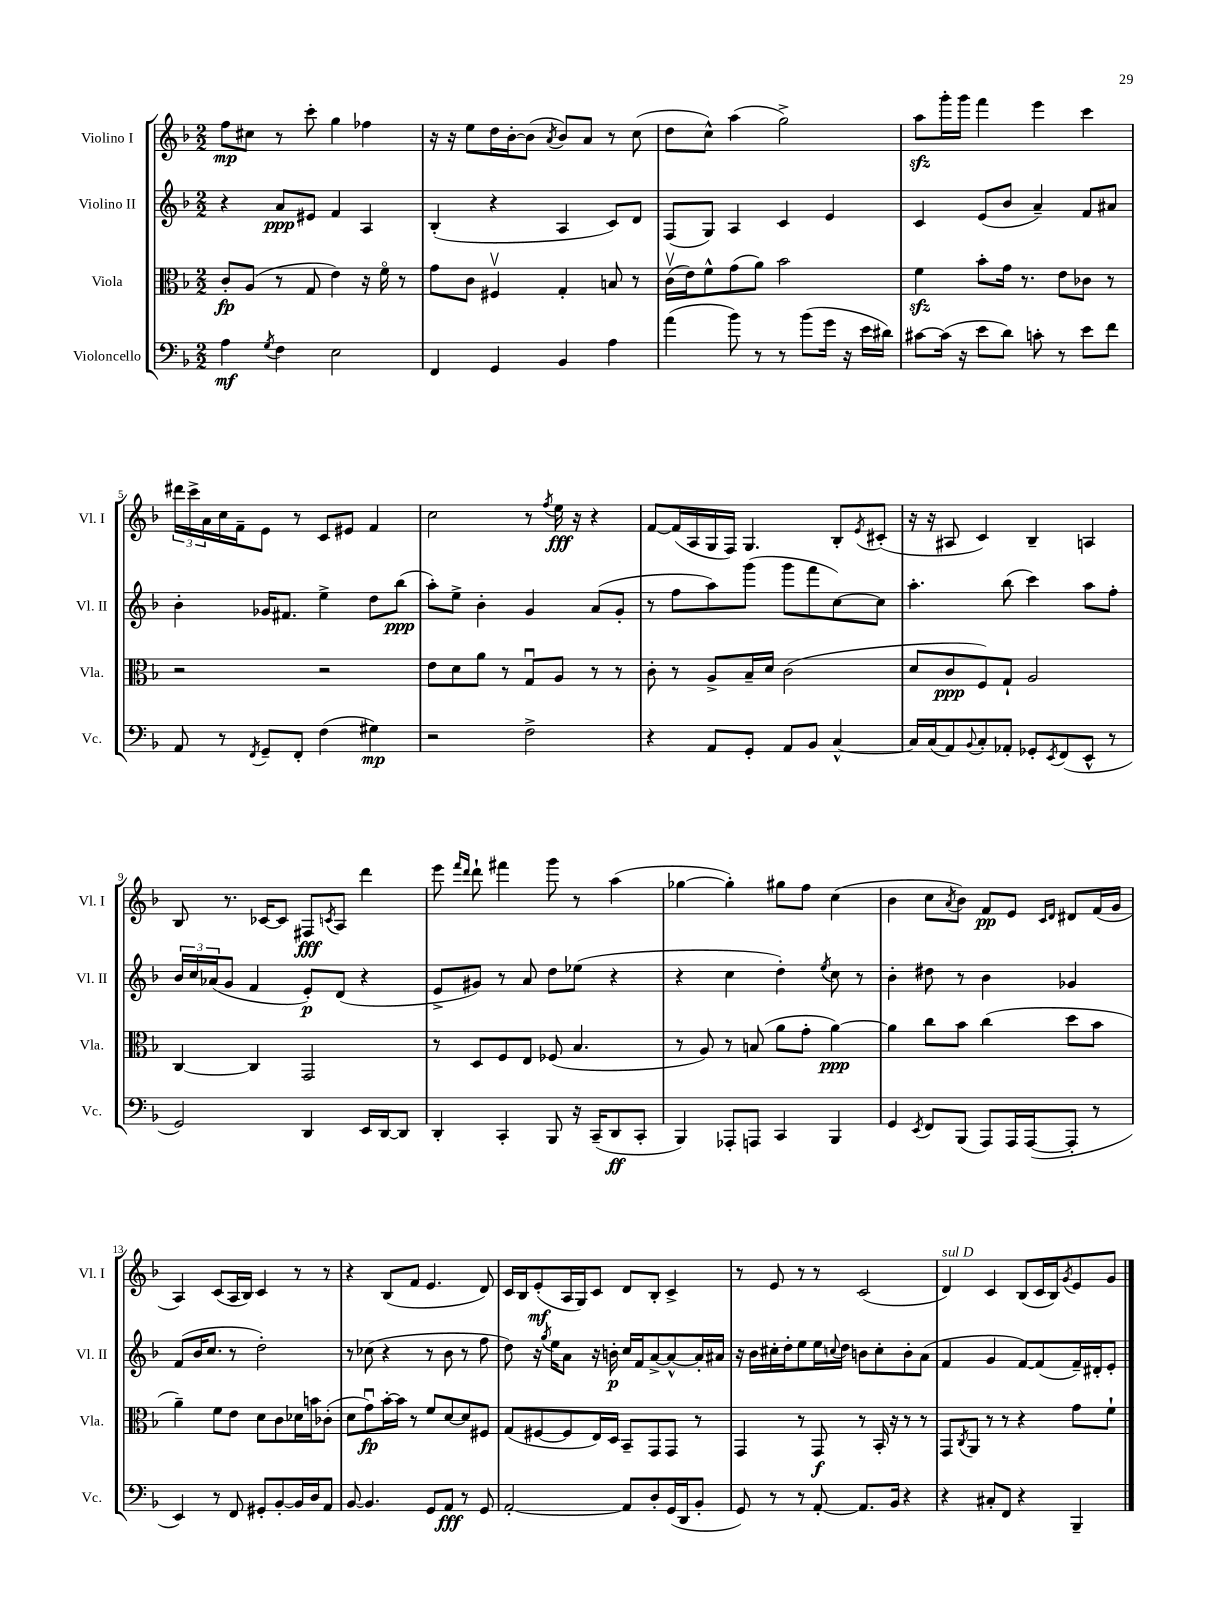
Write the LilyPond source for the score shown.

<<
\new StaffGroup <<
\new Staff = "s0" \with { instrumentName = "Violino I" shortInstrumentName = "Vl. I" } {
    \clef treble \key f \major \numericTimeSignature \time 2/2
    f''8\mp cis''8 r8 c'''8-. g''4 fes''4 |
    r16 r16 e''8 d''16 bes'16~-. bes'8( \acciaccatura { a'8 } bes'8) a'8 r8 c''8( |
    d''8 c''8-^) a''4( g''2->) |
    a''8\sfz g'''16-. g'''16 f'''4 e'''4 c'''4 |
    \tuplet 3/2 { dis'''16 c'''16-> a'16 } c''16 f'16-- e'8 r8 c'8 eis'8 f'4 |
    c''2 r8 \acciaccatura { f''8 } e''16\fff r16 r4 |
    f'8~ f'16( a16 g16 f16) g4. bes8-. \acciaccatura { e'8 } cis'8-.( |
    r16 r16 ais8 c'4) bes4-- a4 |
    bes8 r8. ces'16~ ces'8 fis8\fff \acciaccatura { c'8 } a8 d'''4 |
    e'''8 \grace { f'''16 d'''16 } d'''8-! fis'''4 g'''8 r8 a''4( |
    ges''4~ ges''4-.) gis''8 f''8 c''4( |
    bes'4 c''8 \acciaccatura { a'8 } bes'8) f'8\pp e'8 \grace { c'16 d'16 } dis'8 f'16( g'16 |
    a4) c'8( a16 bes16) c'4 r8 r8 |
    r4 bes8( f'8 e'4. d'8) |
    c'16 bes16 e'8-.\mf( a16 g16) c'8 d'8 bes8-. c'4-> |
    r8 e'8 r8 r8 c'2( |
    d'4^\markup { \italic "sul D" }) c'4 bes8( c'16 bes16) \acciaccatura { g'8 } e'8 g'8 \bar "|." |
}
\new Staff = "s1" \with { instrumentName = "Violino II" shortInstrumentName = "Vl. II" } {
    \clef treble \key f \major \numericTimeSignature \time 2/2
    r4 a'8\ppp eis'8 f'4 a4 |
    bes4-.( r4 a4 c'8) d'8 |
    f8( g8) a4 c'4 e'4 |
    c'4 e'8( bes'8 a'4--) f'8 ais'8 |
    bes'4-. ges'16 fis'8. e''4-> d''8 bes''8\ppp( |
    a''8-.) e''8-> bes'4-. g'4 a'8( g'8-. |
    r8 f''8 a''8) g'''8( g'''8 f'''8 c''8~) c''8 |
    a''4.-. bes''8( c'''4) a''8 f''8-. |
    \tuplet 3/2 { bes'16 c''16 aes'16( } g'8 f'4 e'8-.\p) d'8( r4 |
    e'8-> gis'8) r8 a'8 d''8 ees''8( r4 |
    r4 c''4 d''4-.) \acciaccatura { e''8 } c''8 r8 |
    bes'4-. dis''8 r8 bes'4 ges'4 |
    f'8( bes'16 c''8. r8 d''2-.) |
    r8 ces''8( r4 r8 bes'8 r8 f''8 |
    d''8) r16 \acciaccatura { g''8 } e''16 a'8 r16 b'16-.\p c''16 f'16 a'8~-> a'8~-^ a'16-. ais'16 |
    r16 bes'16 cis''16-. d''16-. e''8 e''16 \appoggiatura { c''8 } d''16 b'8 c''8-. b'8-. a'8( |
    f'4 g'4 f'8~) f'8( f'16--) dis'16-. e'8-. \bar "|." |
}
\new Staff = "s2" \with { instrumentName = "Viola" shortInstrumentName = "Vla." } {
    \clef alto \key f \major \numericTimeSignature \time 2/2
    c'8-.\fp a8( r8 g8 e'4) r16 f'16\flageolet r8 |
    g'8 c'8 fis4\upbow g4-. b8 r8 |
    c'16\upbow( e'16) f'8-^ g'8( a'8) bes'2 |
    f'4\sfz bes'8-. g'16 r8. e'8 ces'8 r8 |
    r2 r2 |
    e'8 d'8 a'8 r8 g8\downbow a8 r8 r8 |
    c'8-. r8 a8-> bes16-- d'16 c'2( |
    d'8 c'8\ppp f8) g8-! a2 |
    c4~ c4 g,2 |
    r8 d8 f8 e8 fes8( bes4. |
    r8 a8) r8 b8( a'8 g'8-. a'4~\ppp) |
    a'4 c''8 bes'8 c''4( d''8 bes'8 |
    a'4--) f'8 e'8 d'8 c'8 des'16 b'16 ces'8-.( |
    d'8 g'8\downbow\fp) bes'16~-. bes'16 r8 f'8 d'8~ d'8 fis8 |
    g8( fis8~ fis8 e16) d16 bes,8-- g,8 g,8 r8 |
    g,4 r8 g,8\f r8 bes,16-. r16 r8 r8 |
    g,8 \acciaccatura { c8 } a,8 r8 r8 r4 g'8 f'8-! \bar "|." |
}
\new Staff = "s3" \with { instrumentName = "Violoncello" shortInstrumentName = "Vc." } {
    \clef bass \key f \major \numericTimeSignature \time 2/2
    a4\mf \acciaccatura { g8 } f4 e2 |
    f,4 g,4 bes,4 a4 |
    a'4( bes'8) r8 r8 bes'8( g'16 r16 e'16 dis'16) |
    cis'8~ cis'16( r16 e'8 d'8) c'8-. r8 e'8 f'8 |
    a,8 r8 \acciaccatura { f,8 } g,8-- f,8-. f4( gis4\mp) |
    r2 f2-> |
    r4 a,8 g,8-. a,8 bes,8 c4~-^ |
    c16 c16( a,8) \appoggiatura { bes,8 } c8-. aes,8-. ges,8-. \acciaccatura { e,8 } f,8( e,8-^ r8 |
    g,2) d,4 e,16 d,16~ d,8 |
    d,4-. c,4-. bes,,8 r16 c,16--( d,8\ff c,8-. |
    bes,,4) aes,,8-. a,,8 c,4 bes,,4 |
    g,4 \acciaccatura { e,8 } f,8 bes,,8( a,,8) a,,16 a,,16~( a,,8-. r8 |
    e,4) r8 f,8 gis,8-. bes,8~-. bes,16 d16 a,8 |
    bes,8~ bes,4. g,8 a,8\fff r8 g,8 |
    a,2~-. a,8 d8-. g,16( d,16 bes,8-. |
    g,8) r8 r8 a,8~-. a,8. bes,16 r4 |
    r4 cis8-. f,8 r4 bes,,4-- \bar "|." |
}
>>
>>
